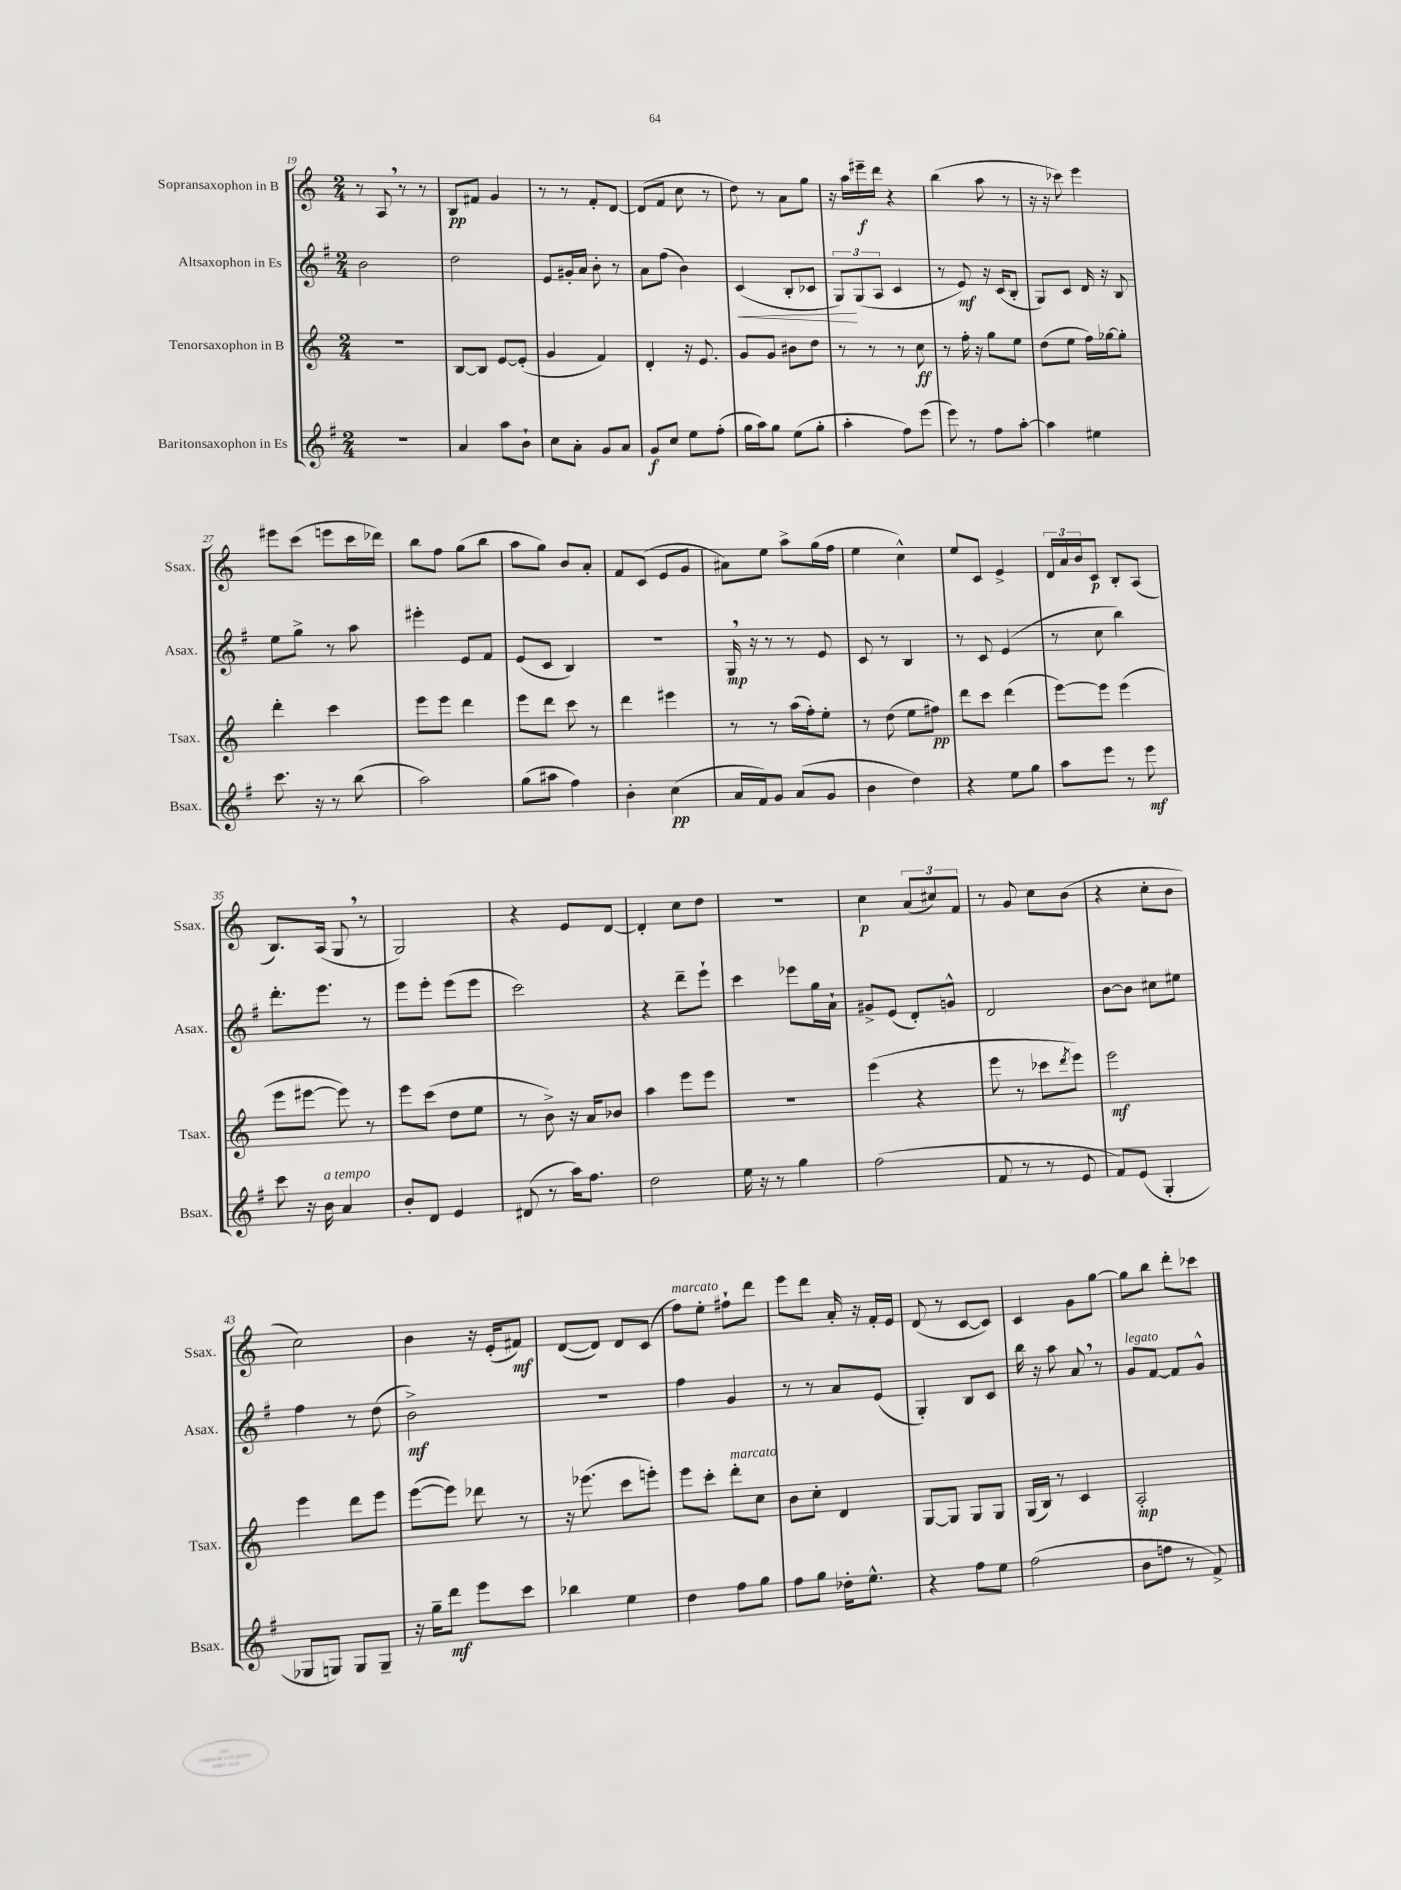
<<
\new StaffGroup <<
\new Staff = "s0" \with { instrumentName = "Sopransaxophon in B" shortInstrumentName = "Ssax." } {
    \clef treble \key c \major \numericTimeSignature \time 2/4
    r8 a8 \breathe r8 r8 |
    b8\pp fis'8 g'4 |
    r8 r8 f'8-. d'8~ |
    d'8( f'8 c''8 r8 |
    d''8) r8 a'8 g''8 |
    r16 a''16 eis'''16--\f d'''16 r4 |
    b''4( a''8 r8 |
    r16 r16 ces'''8) e'''4 |
    eis'''8 c'''8( e'''8 c'''16 des'''16) |
    b''8 f''8 g''8( b''8 |
    a''8 g''8) b'8 a'8-. |
    f'8 c'8( e'8 g'8 |
    ais'8) e''8 a''8-> g''16( f''16 |
    e''4 c''4-^) |
    e''8 c'8 e'4-> |
    \tuplet 3/2 { d'16 a'16 b'16 } c'8\p b8-. a8( |
    b8.) a16( g8 \breathe r8 |
    g2) |
    r4 e'8 d'8~ |
    d'4-. c''8 d''8 |
    R2 |
    c''4\p \tuplet 3/2 { a'8( cis''8) f'8 } |
    r8 g'8 c''8 b'8( |
    r4 c''8-. b'8 |
    c''2) |
    b'4 r16 e'16-.( fis'8\mf) |
    d'8~( d'8) d'8 c'8( |
    f''8^\markup { \italic "marcato" }) e''8-. fis''8-! d'''8 |
    e'''8 d'''8 a'16-. r16 f'16-. e'16 |
    d'8( r8 c'8~ c'8) |
    c'4 g'8 g''8~ |
    g''8 b''8 d'''8-. ces'''8 \bar "|." |
}
\new Staff = "s1" \with { instrumentName = "Altsaxophon in Es" shortInstrumentName = "Asax." } {
    \clef treble \key g \major \numericTimeSignature \time 2/4
    b'2 |
    d''2 |
    e'8 gis'16-. a'16 b'8-. r8 |
    a'8 fis''8( b'4) |
    c'4\<( b8-. ces'8 |
    \tuplet 3/2 { g8\!) g8( a8 } c'4 |
    r8 e'8\mf) r16 c'16( b8-. |
    g8) c'8 d'16 r16 b8 |
    e''8 g''8-> r8 a''8 |
    eis'''4-. e'8 fis'8 |
    e'8( c'8 b4) |
    R2 |
    g16\mp \breathe r16 r8 r8 e'8 |
    c'8 r8 b4 |
    r8 c'8 e'4( |
    r8 c''8 b''4) |
    d'''8.-. e'''8. r8 |
    e'''8 e'''8-. e'''8( e'''8 |
    c'''2) |
    r4 d'''8-- e'''8-! |
    c'''4 ees'''8 g''16 a'16-! |
    gis'8-> e'8( d'8-.) g'8-^ |
    d'2 |
    b'8~ b'8 cis''8 eis''8 |
    fis''4 r8 d''8( |
    b'2->\mf) |
    R2 |
    fis''4 g'4 |
    r8 r8 a'8 e'8( |
    g4-.) b8 c'8 |
    b''16 r16 a''8 a'8 \breathe r8 |
    g'8^\markup { \italic "legato" } fis'8~ fis'8 g'8-^ \bar "|." |
}
\new Staff = "s2" \with { instrumentName = "Tenorsaxophon in B" shortInstrumentName = "Tsax." } {
    \clef treble \key c \major \numericTimeSignature \time 2/4
    R2 |
    b8~ b8 e'8~ e'8-.( |
    g'4 f'4) |
    d'4-. r16 e'8. |
    g'8 g'8 bis'8 d''8 |
    r8 r8 r8 c''8\ff |
    r8 f''16-. r16 g''8 e''8 |
    d''8( e''8 f''16) ges''16~ ges''8-. |
    d'''4-. c'''4 |
    e'''8 e'''8 d'''4 |
    e'''8 d'''8 c'''8 r8 |
    d'''4 eis'''4 |
    r8 r8 a''16( f''16-.) e''8-. |
    r8 d''8( e''8 fis''8\pp) |
    d'''8 c'''8 d'''4( |
    e'''8~) e'''8 e'''4( |
    e'''8 eis'''8~ eis'''8) r8 |
    e'''8 c'''8( d''8 e''8 |
    r8 b'8->) r16 a'16 bes'8 |
    a''4 e'''8 e'''8 |
    R2 |
    e'''4( r4 |
    e'''8 r8 ces'''8 \acciaccatura { d'''8 } e'''8) |
    e'''2\mf |
    e'''4 d'''8 e'''8 |
    e'''8~( e'''8) des'''8 r8 |
    r16 ees'''8.( c'''8 e'''8-.) |
    e'''8 c'''8-. d'''8-.^\markup { \italic "marcato" } c''8 |
    b'8 c''8-. d'4 |
    g8~ g8 g8 g8 |
    g16( b16) r8 c'4 |
    a2-.\mp \bar "|." |
}
\new Staff = "s3" \with { instrumentName = "Baritonsaxophon in Es" shortInstrumentName = "Bsax." } {
    \clef treble \key g \major \numericTimeSignature \time 2/4
    R2 |
    a'4 a''8 b'8-! |
    c''8 a'8-. g'8 a'8 |
    g'8\f c''8 e''8 fis''8-.( |
    g''16 a''16) g''8 e''8( g''8-. |
    a''4-. fis''8) e'''8( |
    e'''8) r8 fis''8 a''8~-. |
    a''4 eis''4 |
    c'''8. r16 r8 b''8( |
    a''2) |
    g''8( ais''8 fis''4) |
    b'4-. c''4\pp( |
    a'16 fis'16) g'8 a'8( g'8 |
    b'4 d''4) |
    r4 e''8 g''8 |
    a''8 e'''8 r8 e'''8\mf |
    c'''8 r16 b'16^\markup { \italic "a tempo" } a'4 |
    b'8-. d'8 e'4 |
    dis'8( r8 a''16) fis''8. |
    d''2 |
    e''16 r16 r8 g''4 |
    fis''2( |
    fis'8 r8 r8 e'8 |
    fis'8) e'8( g4-. |
    ges8 g8) g8 g8-- |
    r16 g''16-- d'''8\mf e'''8 c'''8 |
    bes''4 e''4 |
    d''4 fis''8 g''8 |
    fis''8 g''8 des''16-. e''8.-^ |
    r4 fis''8 e''8 |
    fis''2( |
    b'8 f''8 r8 fis'8->) \bar "|." |
}
>>
>>
\layout { \context { \Score currentBarNumber = #19 } }
